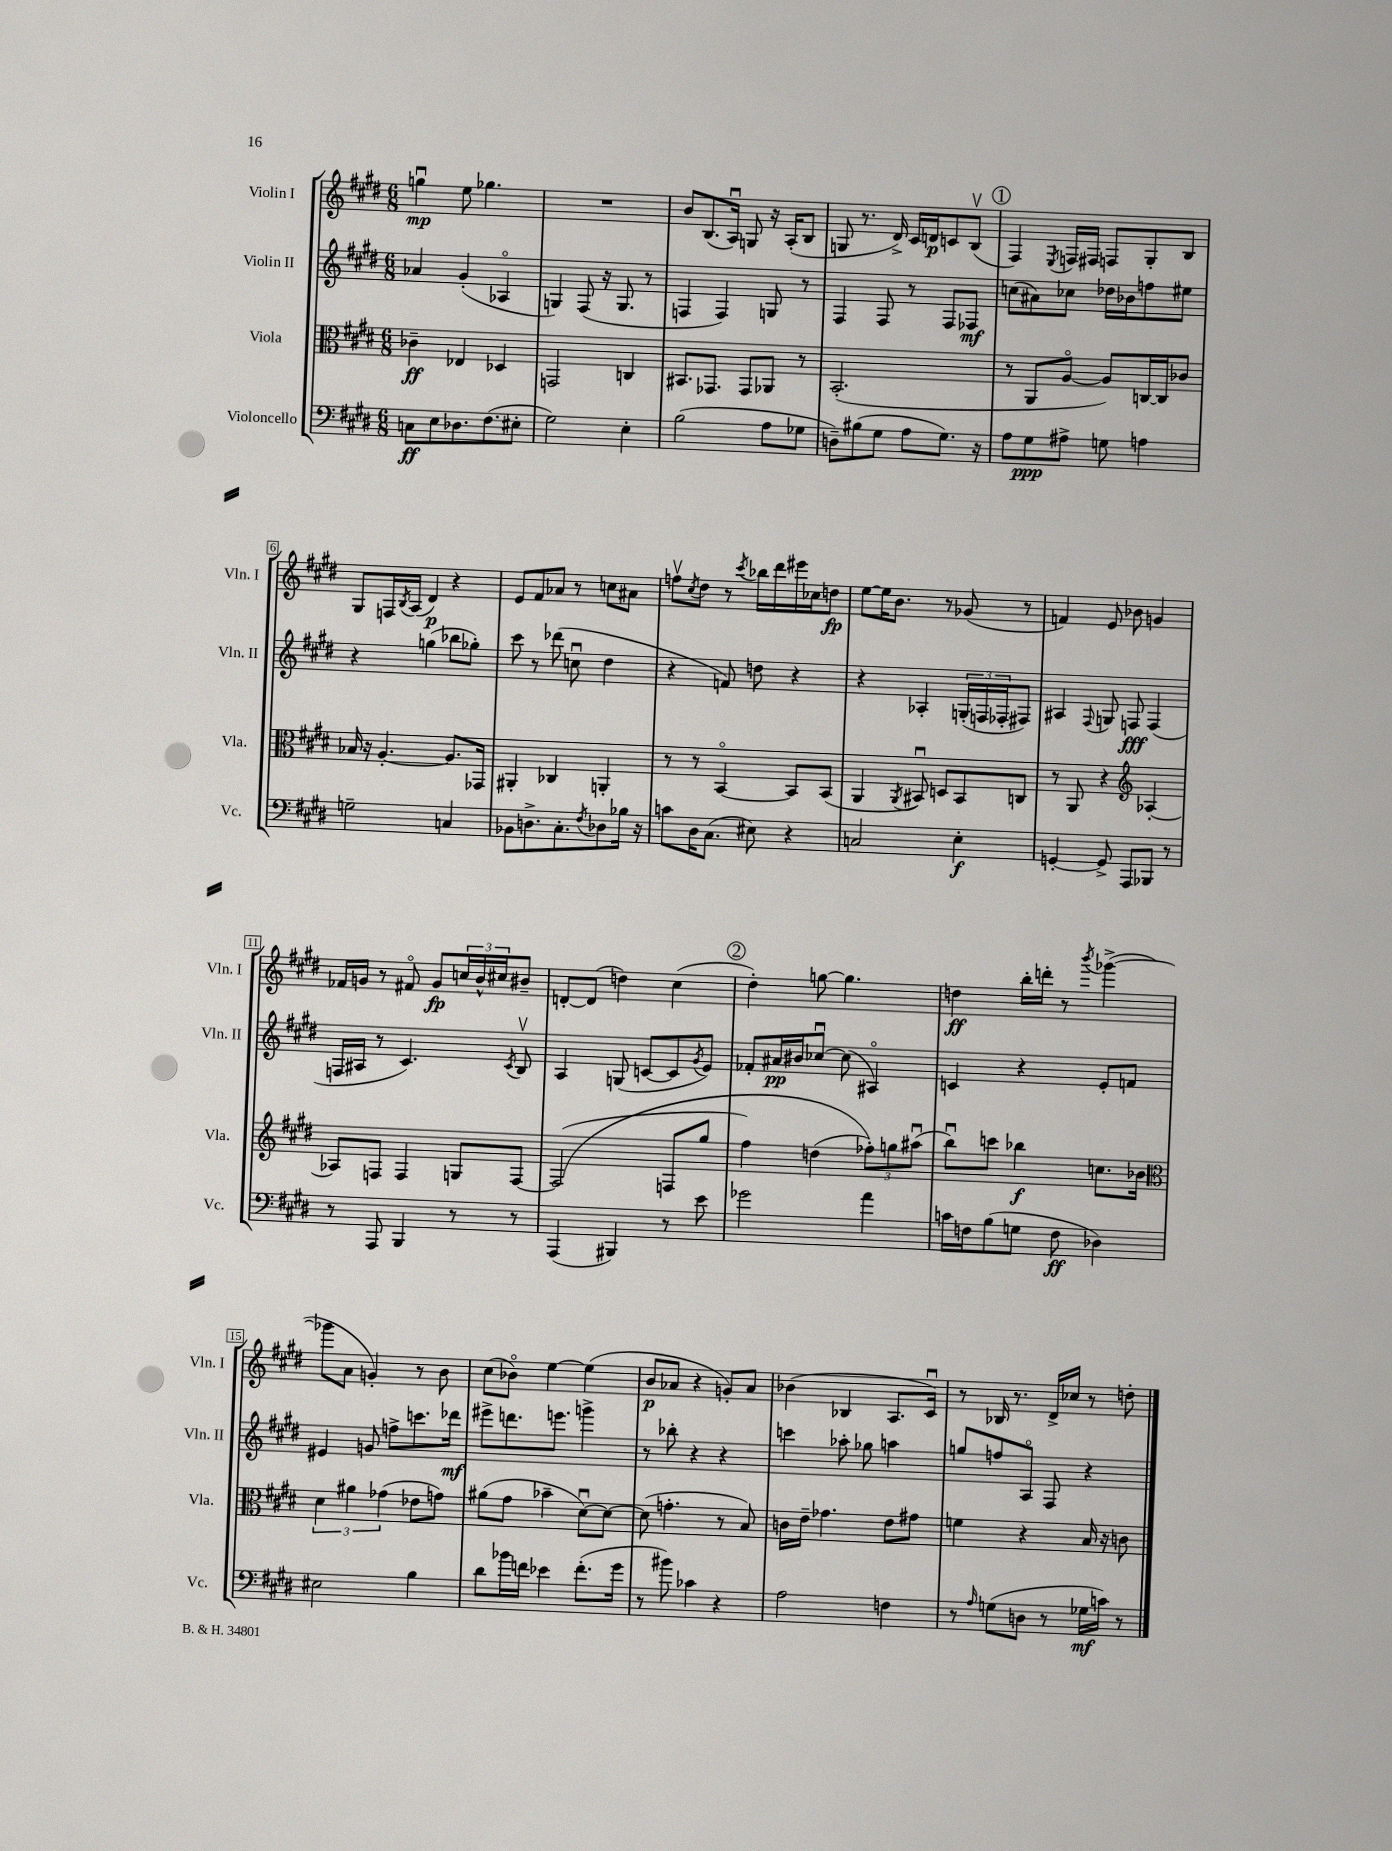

**kern	**kern	**kern	**kern
*staff4	*staff3	*staff2	*staff1
*clefF4	*clefC3	*clefG2	*clefG2
*k[f#c#g#d#]	*k[f#c#g#d#]	*k[f#c#g#d#]	*k[f#c#g#d#]
*M6/8	*M6/8	*M6/8	*M6/8
8C\L	4c-~\	4a-/	4ggu\
8E\	.	.	.
8.D-\	4E-/	(4g#'/	8ee\
.	.	.	4.gg-\
(8.F#\	.	.	.
.	4D-/	4A-o/	.
8E#'\J	.	.	.
=	=	=	=
2G#\)	2GG/	4G/)	2.r
.	.	(8F#/	.
.	.	16r	.
.	.	8.G/	.
4E'\	4C/	.	.
.	.	8r	.
=	=	=	=
(2B\	8.BB#/L	4F/	8b/L
.	.	.	(8.B/
.	8.GG-/J	.	.
.	.	4F/)	.
.	.	.	16Au/Jk)
.	8GG-/L	.	8G/
8A\L	8AA-/J	8G/	16r
.	.	.	(16A'/LK
8G-\J	8r	8r	8B/J
=	=	=	=
8D~\L)	(2.BB'/	4F#/	8G/
(8B#\	.	.	8.r
8G#\J	.	8F#/	.
.	.	.	16d#^/)
8A\L	.	8r	16c#/LL
.	.	.	16d/J
8.G#\J)	.	8F#/L	8c/
.	.	8F-/J	(8Bv/J
16r	.	.	.
=	=	=	=
8A\L	8r	(8cc\L	4F#/)
8G#\	8AA/L	8a#\)	.
.	.	.	8qE/
8A#^\J	[8Ao/J	8cc-\J	16F/LL
.	.	.	16F#/JJ
8G\	8A/]L)	16dd-\LL	8F/L
.	.	16b-\J	.
4A\	[16C/L	8ff\	8G#'/
.	16C/]J	.	.
.	8c-/J	8ee#\J	8B/J
=	=	=	=
2G~\	16B-/	4r	8G#/L
.	16r	.	.
.	[4.A'/	.	16F/L
.	.	.	8qB/
.	.	.	(16A/JJ
.	.	(4gg\	4d#/)
4C/	8.A/]L	8bb-\L	4r
.	.	8gg-'\J)	.
.	16GG-/Jk	.	.
=	=	=	=
8BB-\L	4AA#'/	8ccc#\	8e/L
8.D^\	.	8r	8f#/
.	4C-/	(8ddd-\	8a-/J
8.C#'\	.	.	.
.	.	8ccu\	8r
8qF#/	.	.	.
8D-\	4AA'/	4dd#\	8cc\L
16B-\Jk	.	.	8a#\J
16r	.	.	.
=	=	=	=
8c\L	8r	4r	8ffv\L
.	.	.	8qcc#/
16D#\K	8r	.	8dd#\J
(8.C#\J	.	.	.
.	[4BBo/	8f/)	8r
.	.	.	8qccc#/
8E#\)	.	8dd\	16bb-\LL
.	.	.	16ddd#\
4r	8BB/]L	4r	16eee#\
.	.	.	16cc-\J
.	(8BB/J	.	8dd\J
=	=	=	=
2C/	4AA/	4r	[8ee\L
.	.	.	16ee\]K
.	.	.	8.b\J
.	8qAA/	.	.
.	8BB#u/)	4A-'/	.
.	8D/L	.	8r
4E'\	8BB#/	(24G'/LL	(8g-/
.	.	24F/	.
.	.	24F-'/J	.
.	8C/J	8F#/J)	8r
=	=	=	=
[4GG'/	8r	4A#/	4f/)
.	8AA/	.	.
.	.	8qqF#/	.
8GG^/]	4r	8G/	8e/
8AAA/L	.	8F/	8b-\
*	*clefG2	*	*
8BBB-/J	[4A-'/	(4F/	4g/
8r	.	.	.
=	=	=	=
8r	8A-/]L	16F/LL	16f-/LL
.	.	16A#/JJ	16g/JJ
8AAA/	8F/J	8r	8r
4BBB/	4F/	4.c#/)	8f#o/
.	.	.	8g/L
8r	8G/L	.	24cc/L
.	.	.	24b^^/
.	.	.	24cc#/J
.	.	8qc#/	.
8r	[8F/J	8Bv/	8b#~/J
=	=	=	=
(4AAA/	&((2F/]	4A/	[8d'/L
.	.	.	(8d/]J
4BBB#/)	.	(8G/	4dd\)
.	.	[8c/L	.
8r	8F/L	8c/]	(4cc#\
.	.	8qg#/	.
8e\	8gg#/J	8e/J)	.
=	=	=	=
2g-\	4ff#\)	8f-'/L	4dd#'\)
.	.	16a#/L	.
.	.	16b#/J	.
.	(4dd\	[8cc-u/J	[8gg\
.	.	(8cc-\]	4.gg\]
4a\	12ff-'\L)&)	4A#o/)	.
.	12gg\	.	.
.	(12aa#u\J	.	.
=	=	=	=
16c\LL	8bbu\L)	4c/	4dd\
16F\J	.	.	.
(8B\	8ccc\J	.	.
8G\J	4bb-\	4r	16bb'\LL
.	.	.	16ddd'\JJ
8F\	.	.	8r
.	.	.	8qbbb/
4D-\)	8.cc\L	8e'/L	([4ggg-^\
.	.	8f/J	.
.	16b-\Jk	.	.
=	=	=	=
*	*clefC3	*	*
2E#\	6d#\	4e#/	8ggg-\]L
.	.	.	8a\J
.	6a#\	.	.
.	.	8g/	4g'/)
.	(6g-\	.	.
.	.	8ff^\L	.
4B\	8e-\L	8.ccc\	8r
.	8g\J)	.	8b\
.	.	16ddd-\Jk	.
=	=	=	=
8d#\L	(8a#\L	8eee#^\L	(8cc#\L
16b-\L	8g#\J	8.ddd\	8b-o\J)
16f\JJ	.	.	.
4e-\	4b-~\	.	[4ee\
.	.	8.eee\J	.
(8.f'\L	[8d#u\L)	4ggg^\	(4ee\]
.	8d#\_J	.	.
16g#\Jk	.	.	.
=	=	=	=
8r	(8d#\]	8r	8b/L
8b#\)	4.g'\	8bb-'\	8a-/J
4c-\	.	4r	4r
4r	8r	4r	8g'/L)
.	8B/)	.	8a-/J
=	=	=	=
2A\	16c\LL	4ccc\	(4b-\
.	16e~\JJ	.	.
.	4.g-\	.	.
.	.	8aa-'\	4B-/
.	.	8gg-\	.
4F\	8e\L	4aa\	8.A/L
.	8g#\J	.	.
.	.	.	16c#u/Jk)
=	=	=	=
8r	4f\	8gg/L	8r
16qqA/	.	.	.
(8G\L	.	8ff/	16B-/
.	.	.	8.r
8D\J	4r	8Ao/J	.
8r	.	8F#/	16d#^/LL
.	.	.	16cc-/JJ
16G-\LL	16B/	4r	8r
16c\JJ)	16r	.	.
8r	8c\	.	8dd'\
==	==	==	==
*-	*-	*-	*-
